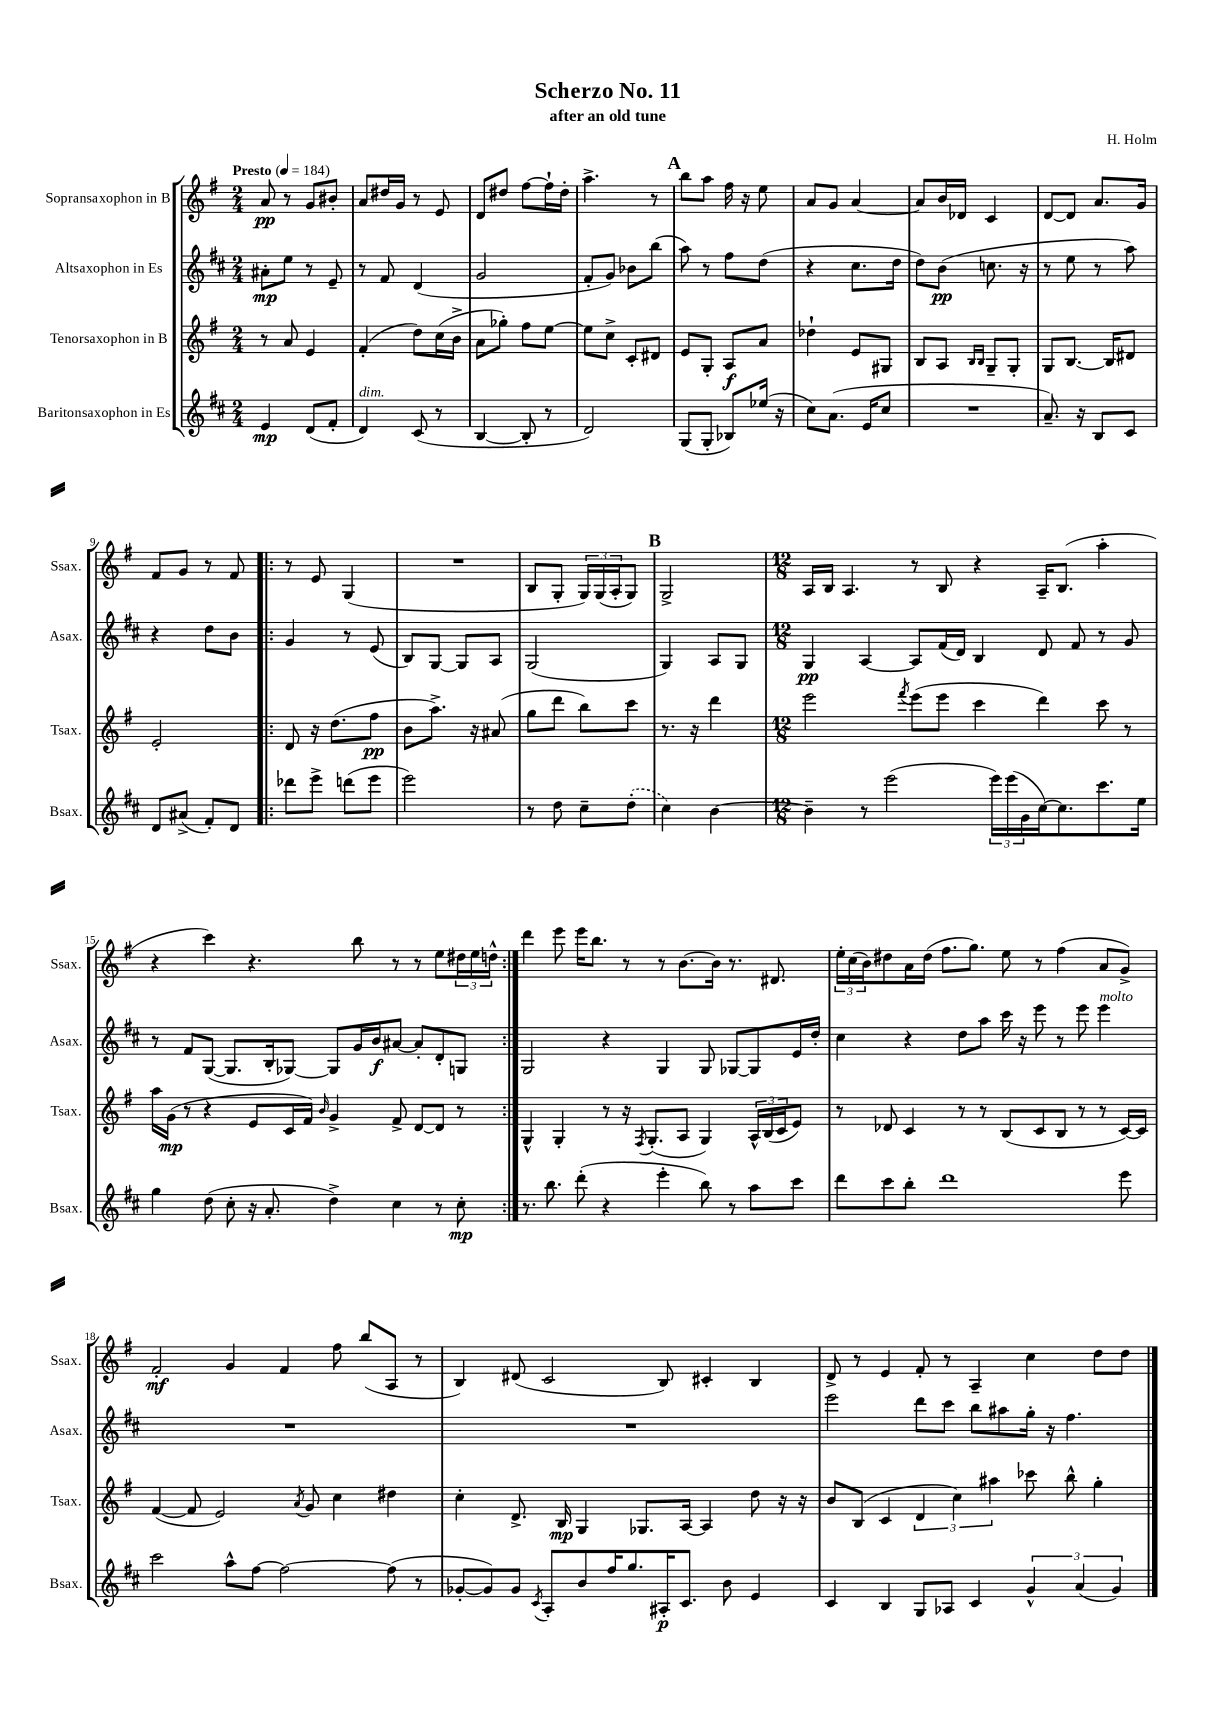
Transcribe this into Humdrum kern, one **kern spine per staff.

**kern	**kern	**kern	**kern
*staff4	*staff3	*staff2	*staff1
*clefG2	*clefG2	*clefG2	*clefG2
*k[f#c#]	*k[f#]	*k[f#c#]	*k[f#]
*M2/4	*M2/4	*M2/4	*M2/4
*MM184	*MM184	*MM184	*MM184
4e	8r	8a#'	8a
.	8a	8ee	8r
(8d	4e	8r	8g
8f#'	.	8e~	8b#'
=	=	=	=
4d)	(4f#'	8r	8a
.	.	8f#	16dd#
.	.	.	16g
(8c#	8dd)	(4d	8r
8r	(16cc	.	8e
.	16b^	.	.
=	=	=	=
[4B	8a	2g	8d
.	8gg-')	.	8dd#
8B']	8ff#	.	[8ff#
8r	[8ee	.	16ff#`]
.	.	.	16dd#'
=	=	=	=
2d)	8ee]	8f#'	4.aa^
.	8cc^	8g)	.
.	8c'	8b-	.
.	8d#	(8bb	8r
=	=	=	=
(8G	8e	8aa)	8bb
8G'	8G'	8r	8aa
8B-)	8A	8ff#	16ff#
.	.	.	16r
(16ee-	8a	(8dd	8ee
16r	.	.	.
=	=	=	=
8cc#)	4dd-`	4r	8a
(8.a	.	.	8g
.	8e	8.cc#	[4a
16e	.	.	.
8cc#	8G#	.	.
.	.	16dd	.
=	=	=	=
2r	8B	8dd)	8a]
.	8A	(8b	16b
.	.	.	16d-
.	16qqB	.	.
.	16qqB	.	.
.	8G~	8.cc	4c
.	8G'	.	.
.	.	16r	.
=	=	=	=
8.a~)	8G	8r	[8d
.	[8.B	8ee	8d]
16r	.	.	.
8B	.	8r	8.a
.	16B]	.	.
8c#	8d#	8aa)	.
.	.	.	16g
=	=	=	=
8d	2e'	4r	8f#
(8a#^	.	.	8g
8f#')	.	8dd	8r
8d	.	8b	8f#
=!|:	=!|:	=!|:	=!|:
8ddd-	8d	4g	8r
8eee^	16r	.	8e
.	(8.dd	.	.
(8ddd	.	8r	(4G
8eee	8ff#	(8e	.
=	=	=	=
2eee)	8b	8B)	2r
.	8.aa^)	[8G	.
.	.	8G]	.
.	16r	.	.
.	(8a#	8A	.
=	=	=	=
8r	8gg	(2G	8B
8dd	8ddd	.	8G'
8cc#~	8bb)	.	24G)
.	.	.	(24G
.	.	.	24A'
(8dd'	8ccc	.	8G)
=	=	=	=
4cc#)	8.r	4G)	2G^
.	16r	.	.
[4b	4ddd	8A	.
.	.	8G	.
=	=	=	=
*M12/8	*M12/8	*M12/8	*M12/8
4b~]	2eee	4G	16A
.	.	.	16B
.	.	.	4.A
8r	.	[4A	.
(2eee	.	.	.
.	8qfff#	.	.
.	(8eee	8A]	8r
.	8eee	(16f#	8B
.	.	16d)	.
.	4ccc	4B	4r
24eee)	.	.	.
(24eee	.	.	.
24g	.	.	.
[16cc#)	4ddd)	8d	16A~
8.cc#]	.	.	(8.B
.	.	8f#	.
8.ccc#	8ccc	8r	4aa'
.	8r	8g	.
16ee	.	.	.
=	=	=	=
4gg	16aa	8r	4r
.	(16g	.	.
.	8r	8f#	.
(8dd	4r	([8G	4ccc)
8cc#'	.	8.G]	.
16r	8e	.	4.r
8.a'	.	16B'	.
.	16c	[8G-)	.
.	16f#)	.	.
.	16qqb	.	.
4dd^)	4g^	8G-]	.
.	.	16g	8bb
.	.	16b	.
4cc#	8f#^	[8a#	8r
.	[8d	8a#']	8r
8r	8d]	8d'	8ee
8cc#'	8r	8G	24dd#
.	.	.	24ee
.	.	.	24dd^^
=:|!	=:|!	=:|!	=:|!
8.r	4G^^	2G	4ddd
8.bb	.	.	.
.	4G'	.	8eee
(8ddd'	.	.	16eee
.	.	.	8.bb
4r	8r	4r	.
.	16r	.	8r
.	8qF#	.	.
.	(8.G'	.	.
4eee'	.	4G	8r
.	8A	.	[8.b
8bb)	4G)	8G	.
.	.	.	16b]
8r	.	[8G-	8.r
8aa	24A^^	8G-]	.
.	(24B	.	.
.	.	.	8.d#
.	24c	.	.
8ccc#	8e)	16e	.
.	.	16dd'	.
=	=	=	=
8ddd	8r	4cc#	24ee'
.	.	.	(24cc
.	.	.	24b)
8ccc#	8d-	.	8dd#
8bb'	4c	4r	16a
.	.	.	(16dd#
1ddd	.	.	8.ff#
.	8r	8dd	.
.	.	.	8.gg)
.	8r	8aa	.
.	(8B	16ccc#	8ee
.	.	16r	.
.	8c	8eee	8r
.	8B	8r	(4ff#
.	8r	8eee	.
.	8r	4eee	8a
8eee	[16c)	.	8g^)
.	16c]	.	.
=	=	=	=
2ccc#	([4f#	1.r	2f#'
.	8f#]	.	.
.	2e)	.	.
8aa^^	.	.	4g
[8ff#	.	.	.
2ff#_	.	.	4f#
.	8qa	.	.
.	8g	.	.
.	4cc	.	8ff#
.	.	.	(8bb
(8ff#]	4dd#	.	8A
8r	.	.	8r
=	=	=	=
[8g-'	4cc'	1.r	4B)
8g-])	.	.	.
8g-	8.d^	.	(8d#
8qc#	.	.	.
8A'	.	.	2c
.	16B	.	.
8b	4G	.	.
16ff#	.	.	.
8.gg	.	.	.
.	8.G-	.	.
16A#'	.	.	8B)
8.c#	[16A	.	.
.	4A]	.	4c#'
8b	.	.	.
4e	8dd	.	4B
.	16r	.	.
.	16r	.	.
=	=	=	=
4c#	8b	2eee	8d^
.	(8B	.	8r
4B	4c	.	4e
8G	6d	8ddd	8f#'
8A-	.	8ccc#	8r
.	6cc)	.	.
4c#	.	8bb	4A~
.	6aa#	.	.
.	.	8aa#	.
6g^^	8ccc-	16gg'	4cc
.	.	16r	.
.	8bb^^	4.ff#	.
(6a	.	.	.
.	4gg'	.	8dd
6g)	.	.	.
.	.	.	8dd
==	==	==	==
*-	*-	*-	*-
